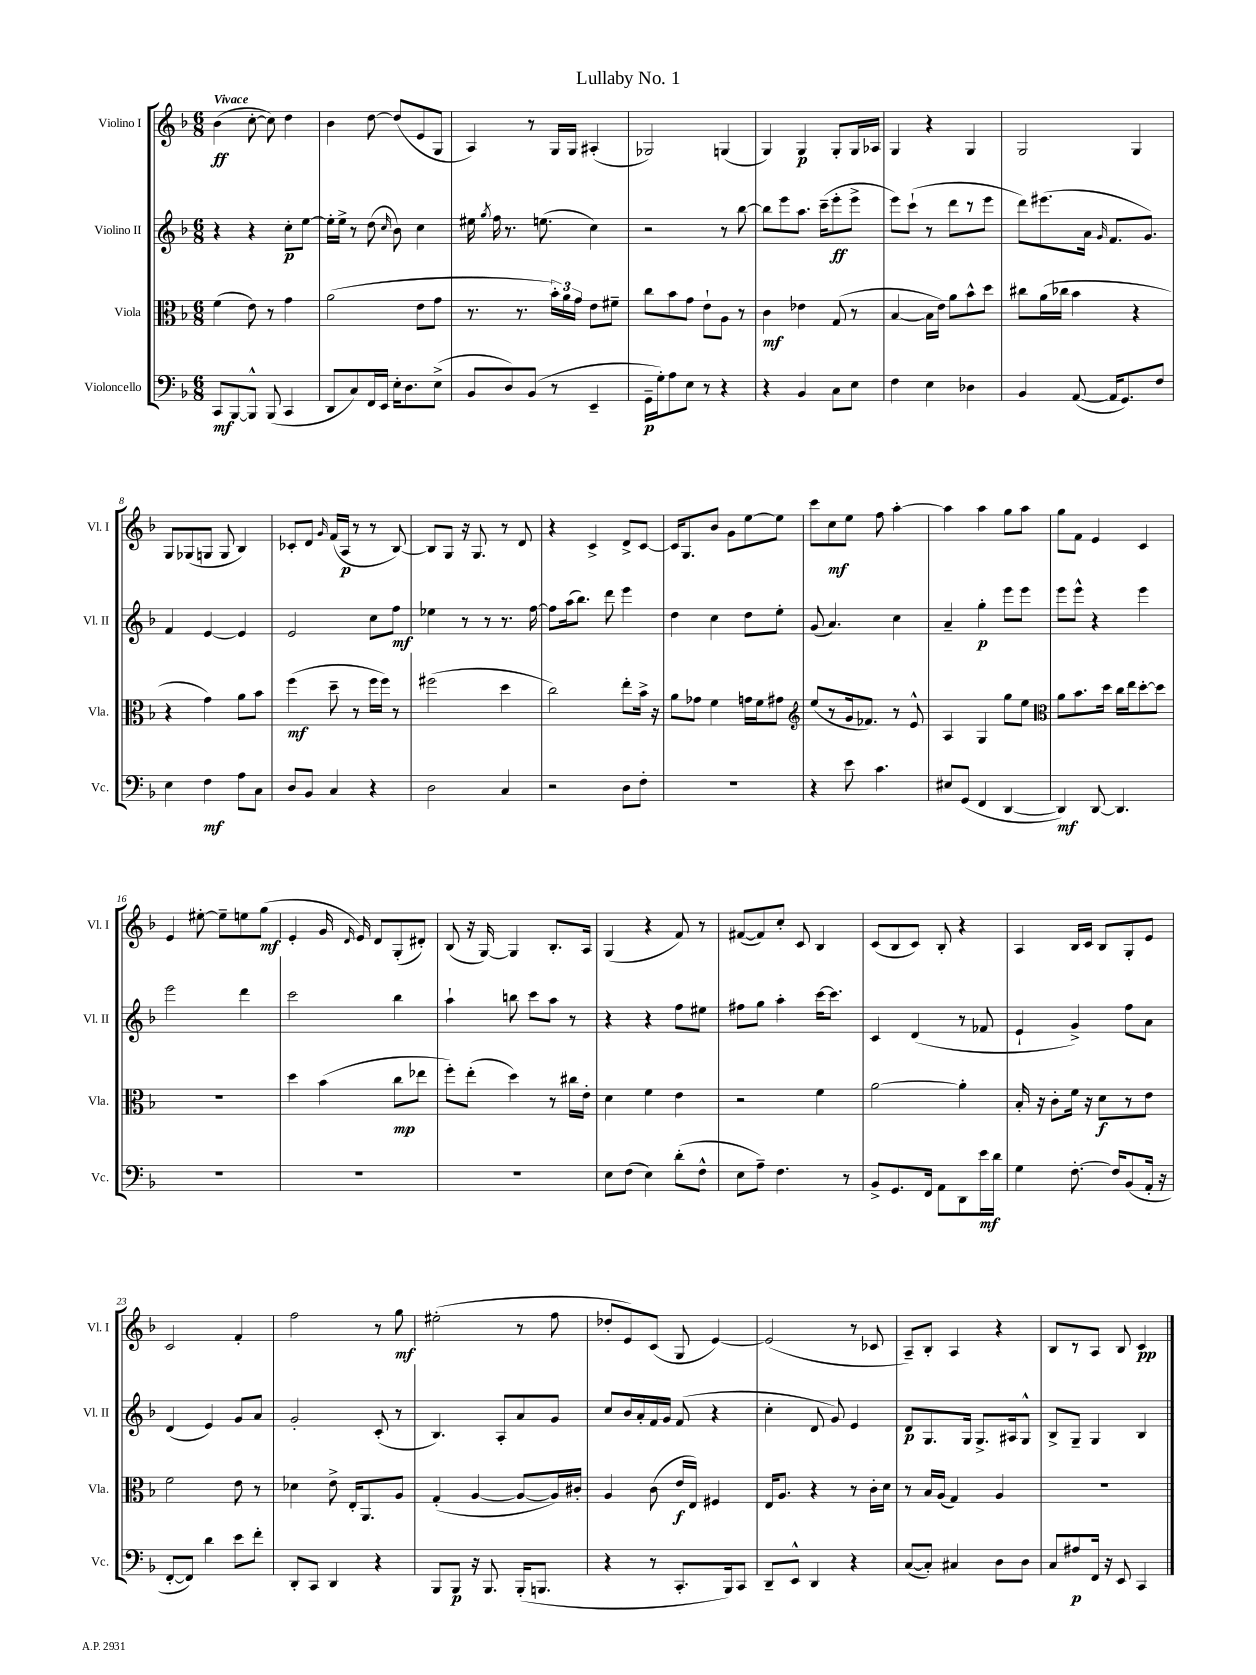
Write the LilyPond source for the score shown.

\header { title = "Lullaby No. 1" }
<<
\new StaffGroup <<
\new Staff = "s0" \with { instrumentName = "Violino I" shortInstrumentName = "Vl. I" } {
    \clef treble \key f \major \numericTimeSignature \time 6/8 \tempo "Vivace"
    \autoBeamOff bes'4\ff( c''8~-. c''8) d''4 |
    bes'4 d''8~ d''8[( e'8 g8] |
    a4) r8 g16[ g16] ais4-.( |
    ges2) g4( |
    g4) g4\p g8[-. g16 aes16] |
    g4 r4 g4 |
    g2 g4 |
    g8[ ges8( g8] g8 bes4) |
    ces'8[-. d'8] \grace { g'16 } f'16[( a16]\p r8 r8 bes8~) |
    bes8[ g8] r16 g8. r8 d'8 |
    r4 c'4-> d'8[-> c'8]~ |
    c'16[ g8. bes'8] g'8[ e''8~ e''8] |
    c'''8[ c''8\mf e''8] f''8 a''4~-. |
    a''4 a''4 g''8[ a''8] |
    g''8[ f'8] e'4 c'4 |
    e'4 eis''8~-. eis''8[-- e''8 g''8]\mf( |
    e'4-. g'16 \grace { d'16 } e'16) d'8[ g8-.( dis'8]-.) |
    bes8( r16 g16~) g4 bes8.[-. a16] |
    g4( r4 f'8) r8 |
    fis'8[~( fis'8) c''8]-. c'8 bes4 |
    c'8[( bes8 c'8]) bes8-. r4 |
    a4 bes16[ c'16] bes8[ g8-. e'8] |
    c'2 f'4-. |
    f''2 r8 g''8\mf |
    eis''2-.( r8 f''8 |
    des''8[-. e'8) c'8]( g8 e'4~) |
    e'2( r8 ces'8 |
    a8[--) bes8]-. a4 r4 |
    bes8[ r8 a8] bes8 c'4\pp \bar "|." |
}
\new Staff = "s1" \with { instrumentName = "Violino II" shortInstrumentName = "Vl. II" } {
    \clef treble \key f \major \numericTimeSignature \time 6/8
    \autoBeamOff r4 r4 c''8[-.\p e''8]~ |
    e''16[-. e''16]-> r8 d''8( \grace { c''16 } bes'8) c''4 |
    eis''16 \acciaccatura { g''8 } f''16 r8. e''8.( c''4) |
    r2 r8 bes''8~ |
    bes''8[ e'''8 a''8.] c'''16[--( e'''8-.\ff e'''8]-> |
    e'''8[) c'''8]-!( r8 d'''8[ r8 e'''8] |
    d'''8[) eis'''8.( a'16] \grace { g'16 } f'8.[ g'8.]) |
    f'4 e'4~ e'4 |
    e'2 c''8[ f''8]\mf |
    ees''4 r8 r8 r8. f''16~ |
    f''8[ a''16( bes''8.]) d'''8 e'''4 |
    d''4 c''4 d''8[ e''8]-. |
    g'8( a'4.) c''4 |
    a'4-- g''4-.\p e'''8[ e'''8] |
    e'''8[ e'''8]-^ r4 e'''4 |
    e'''2 d'''4 |
    c'''2 bes''4 |
    a''4-! b''8 c'''8[ a''8] r8 |
    r4 r4 f''8[ eis''8] |
    fis''8[ g''8] a''4-. c'''16[~ c'''8.] |
    c'4 d'4( r8 fes'8 |
    e'4-! g'4->) f''8[ a'8] |
    d'4( e'4) g'8[ a'8] |
    g'2-. c'8-.( r8 |
    bes4.) a8[-. a'8 g'8] |
    c''8[ bes'16 a'16-. f'16 g'16] f'8( r4 |
    c''4-. d'8 g'8) e'4 |
    d'8[\p g8. g16] g8.[-> ais16 g8]-^ |
    bes8[-> g8]-- g4 bes4 \bar "|." |
}
\new Staff = "s2" \with { instrumentName = "Viola" shortInstrumentName = "Vla." } {
    \clef alto \key f \major \numericTimeSignature \time 6/8
    \autoBeamOff f'4( e'8) r8 g'4 |
    a'2( e'8[ g'8] |
    r8. r8. \tuplet 3/2 { bes'16[-.) a'16 g'16] } e'8[ fis'8]-- |
    c''8[ bes'8 g'8] e'8[-! a8] r8 |
    c'4\mf ees'4 g8( r8 |
    bes4~ bes16[ e'16]) a'8[ bes'8-^ d''8] |
    cis''8[ a'16( ces''16] bes'4 r4 |
    r4 g'4) a'8[ bes'8] |
    f''4\mf( d''8-- r8 f''16[ f''16]) r8 |
    fis''2( d''4 |
    c''2) e''8[-. bes'16]-> r16 |
    a'8[ ges'8] f'4 g'16[ f'16 gis'8] |
    \clef treble e''8[( r8 g'16 fes'8.]) r8 e'8-^ |
    a4 g4 g''8[ e''8] |
    \clef alto a'8[ bes'8. d''16] c''16[ e''16 d''8~-. d''8] |
    R2. |
    d''4 bes'4( c''8[\mp ees''8] |
    f''8[-.) e''8]-.( d''4) r8 cis''16[ e'16]-. |
    d'4 f'4 e'4 |
    r2 f'4 |
    a'2~ a'4-. |
    bes16-. r16 c'8[-. f'16] r16 d'8[\f r8 e'8] |
    f'2 e'8 r8 |
    des'4 e'8-> e16[-. a,8. a8] |
    g4-.( a4~ a8[~ a16) cis'16]-. |
    a4 c'8( e'16[\f e16]) fis4 |
    e16[ a8.] r4 r8 c'16[-. d'16] |
    r8 bes16[ a16]( g4) a4 |
    R2. \bar "|." |
}
\new Staff = "s3" \with { instrumentName = "Violoncello" shortInstrumentName = "Vc." } {
    \clef bass \key f \major \numericTimeSignature \time 6/8
    \autoBeamOff c,8[\mf bes,,8~ bes,,8]-^ bes,,8( c,4 |
    d,8[ c8) f,16 e,16] e16[-. d8. e8]->( |
    bes,8[ d8) bes,8]( r8 e,4-- |
    g,16[--\p g16-.) a8 e8] r8 r4 |
    r4 bes,4 c8[ e8] |
    f4 e4 des4 |
    bes,4 a,8~( a,16[ g,8.) f8] |
    e4 f4\mf a8[ c8] |
    d8[ bes,8] c4 r4 |
    d2 c4 |
    r2 d8[ f8]-. |
    R2. |
    r4 e'8 c'4. |
    eis8[ g,8]( f,4 d,4~ |
    d,4\mf) d,8~ d,4. |
    R2. |
    R2. |
    R2. |
    e8[ f8]( e4) d'8[-.( f8]-^ |
    e8[ a8]--) f4. r8 |
    bes,8[-> g,8. f,16] a,8[ d,8 e'16\mf d'16] |
    g4 f8.~-. f16[ bes,8( a,16]-. r16 |
    f,8[~-. f,8]) d'4 e'8[ f'8]-. |
    d,8[-. c,8] d,4 r4 |
    bes,,8[ bes,,8]\p r16 bes,,8. bes,,16[-.( b,,8.] |
    r4 r8 c,8.[-. bes,,16) c,8] |
    d,8[-- e,8]-^ d,4 r4 |
    c8[~( c8]-.) cis4 d8[ d8] |
    c8[ ais8\p f,16] r16 e,8 c,4 \bar "|." |
}
>>
>>
